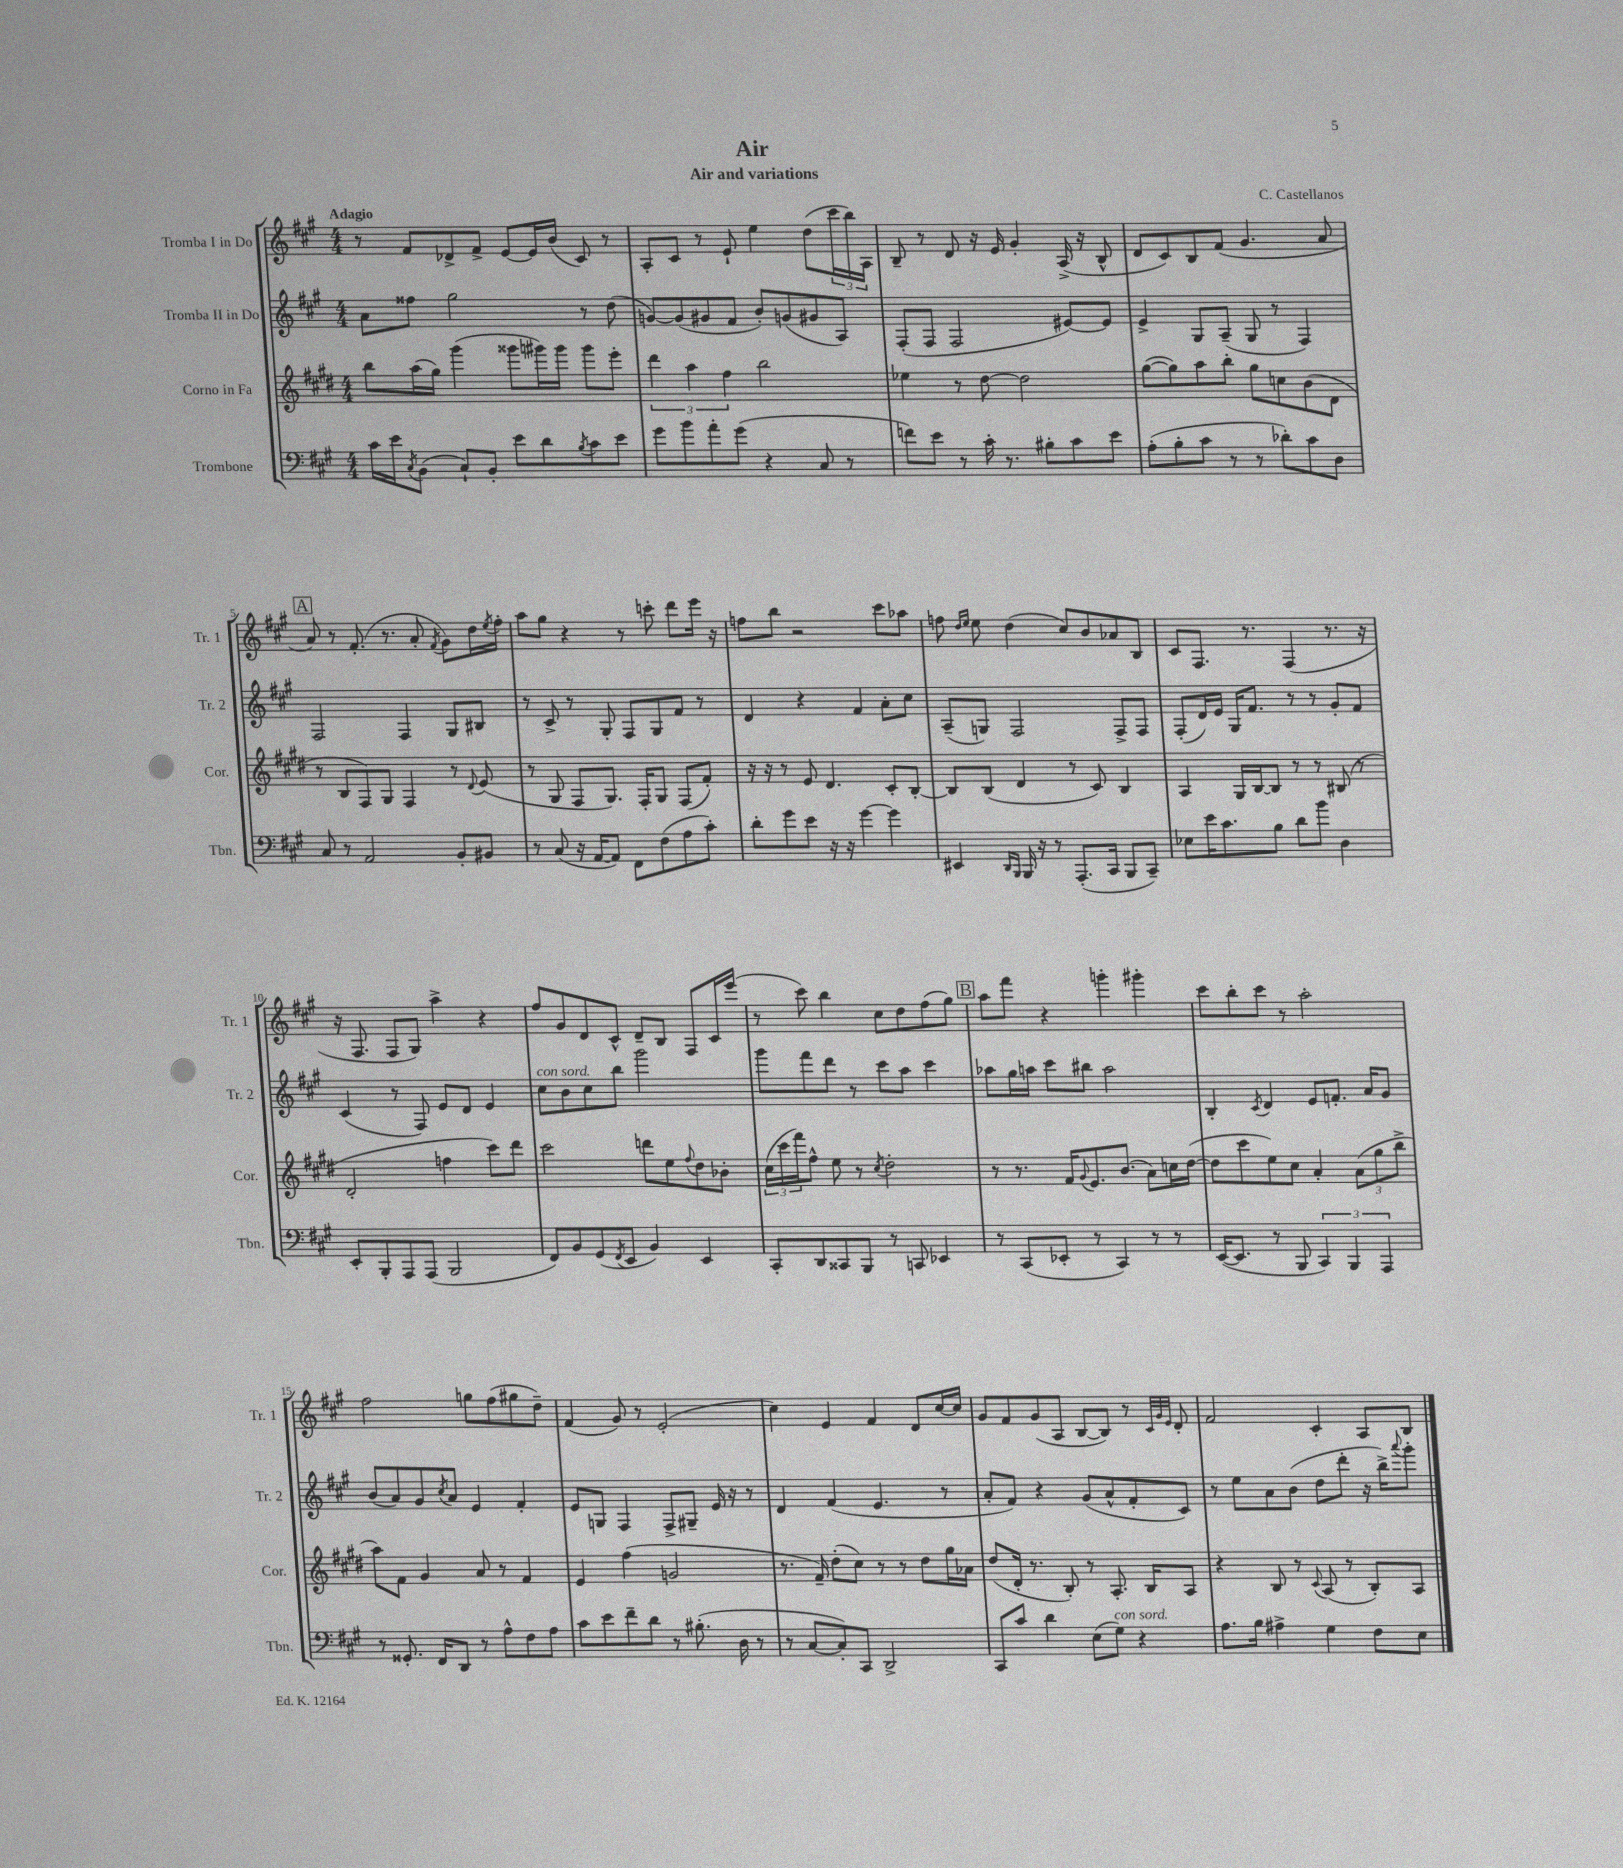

**kern	**kern	**kern	**kern
*part4	*part3	*part2	*part1
*staff4	*staff3	*staff2	*staff1
*I"Trombone	*I"Corno in Fa	*I"Tromba II in Do	*I"Tromba I in Do
*I'Tbn.	*I'Cor.	*I'Tr. 2	*I'Tr. 1
*clefF4	*clefG2	*clefG2	*clefG2
*k[f#c#g#]	*k[f#c#g#d#]	*k[f#c#g#]	*k[f#c#g#]
*M4/4	*M4/4	*M4/4	*M4/4
=1	=1	=1	=1
!	!	!	!LO:TX:a:B:t=Adagio
16c#\LL	8bb\L	8a\L	8r
16e\J	.	.	.
8qC#/	.	.	.
(8BB\J	(16aa\L	8ff##X\J	8f#/L
.	16gg#\JJ)	.	.
8C#`/L)	(4ggg#\	2gg#\	8d-X^/
8BB'/J	.	.	8f#^/J
8e\L	8ggg##X\L	.	[8e/L
8d\	16ggg#X\L)	.	16e/L]
.	16ggg#\JJ	.	(16b/JJ
8qB/	.	.	.
8c#\	8ggg#\L	8r	8c#/)
8e\J	8eee'\J	(8dd\	8r
=2	=2	=2	=2
8g#\L	6ddd#\	[8gn/L)	8A'/L
8b\	.	(8g/]	8c#/J
.	6aa\	.	.
8a'\	.	8g#X/	8r
.	6ff#\	.	.
(8g#\J	.	8f#/J	8e`/
4r	2bb\	8b'/L)	4ee\
.	.	(8gn/	.
8C#/	.	8g#X/	(8dd\L
8r	.	8A/J)	24ccc#\L
.	.	.	24bb\)
.	.	.	24A\JJ
=3	=3	=3	=3
8fn\L)	4ee-X\	(8F#'/L	8B~/
8e\J	.	8F#/J	8r
8r	8r	2F#/	8d/
16c#'\	[8dd#\	.	16r
8.r	.	.	16e/
.	2dd#\]	.	4g#'/
8B#X'\L	.	.	.
8c#\	.	[8e#X/L)	(16A^/
.	.	.	16r
8e\J	.	8e#/J]	8B^^/
=4	=4	=4	=4
(8A'\L	([8gg#\L	4e^/	8d/L
8B'\	8gg#\])	.	8c#/)
8c#\J	8aa\	8G#/L	8B/
8r	8bb'\J	(8A~/J	(8f#/J
8r	8gg#\L	8G#/	4.g#/
8d-X'\L)	8ccn\	8r	.
8c#\	(8b\	4F#/)	.
8D\J	8d#\J	.	8a/
!!LO:LB:g=z
!!LO:REH:place=s1:t=A
=5	=5	=5	=5
8C#/	8r	2F#/	8a/)
8r	8B/L	.	8r
2AA/	8F#/)	.	(8.f#'/
.	8G#/J	.	.
.	.	.	8.r
.	4F#/	4F#/	.
.	.	.	8a'/
.	.	.	8qf#/
8BB'/L	8r	8G#/L	8g#\L)
.	8qqd#/	.	.
8BB#X/J	(8e/	8B#X/J	16dd\L
.	.	.	8qee/
.	.	.	16ff#'\JJ
=6	=6	=6	=6
8r	8r	8r	8aa\L
(8C#/	8G#/	8c#^/	8gg#\J
16r	8F#/L	8r	4r
[16AA/KL	.	.	.
8AA/J])	8.G#/J)	8G#'/	.
8FF#\L	.	8F#/L	8r
.	16F#'/KL	.	.
(8F#\	8G#/J	8G#/	8cccn'\
8A\	(8F#/L	8f#/J	8ddd\L
8c#'\J)	8f#'/J)	8r	16eee\Jk
.	.	.	16r
=7	=7	=7	=7
8d'\L	16r	4d/	8ffn\L
.	16r	.	.
8g#\	8r	.	8bb\J
8e\J	8e/	4r	2r
16r	4.d#/	.	.
16r	.	.	.
[4g#\	.	4f#/	.
4g#\]	8c#'/L	8a'\L	8ccc#\L
.	[8B'/J	8cc#\J	8aa-X\J
=8	=8	=8	=8
4EE#X/	8B/L]	(8A~/L	8ffn\
.	.	.	16qqdd/LL
.	.	.	16qqee/JJ
.	(8B/J	8Gn/J)	8ee\
16qqDD/LL	.	.	.
16qqBBB/JJ	.	.	.
16BBB/	4d#/	2F#/	(4dd\
16r	.	.	.
8r	.	.	.
(8.AAA'/L	8r	.	8cc#/L)
.	8c#/)	.	8b/
16CC#/Jk	.	.	.
8BBB/L	4B/	8F#^/L	8a-X/
8CC#~/J)	.	8F#/J	8B/J
=9	=9	=9	=9
8E-X\L	4A/	(8F#'/L	8c#/L
16e\K	.	16d/L)	8.F#/J
8.c#\	.	16e/JJ	.
.	16G#/LL	16G#/KL	.
.	[16B/J	8.f#/J	8.r
8B\J	8B/J]	.	.
8d\L	8r	8r	(4F#/
8b\J	8r	8r	.
4D\	(8B#X/	8g#'/L	8.r
.	8r	8f#/J	.
.	.	.	16r
!!LO:LB:g=z
=10	=10	=10	=10
8EE'/L	2d#'/	(4c#/	16r
.	.	.	8.F#/
8BBB'/	.	.	.
8AAA/	.	8r	8F#/L
(8AAA/J	.	8F#/)	8G#/J)
2BBB/	4ffn\	8e/L	4aa^\
.	.	8d/J	.
.	8ccc#\L)	4e/	4r
.	8ddd#\J	.	.
=11	=11	=11	=11
!	!	!LO:TX:a:i:t=con sord.	!
8FF#/L)	2ccc#\	8cc#\L	8ff#/L
8BB/	.	8b\	8g#/
(8GG#/	.	8cc#\	8d/
8qFF#/	.	.	.
8EE/J	.	8bb\J	8c#^^/J
4BB/)	8dddn\L	2ggg#\	8d~/L
.	8ee\	.	8B/J
.	8qqff#/	.	.
4EE/	8dd#\	.	8F#/L
.	8b-X'\J	.	16c#/L
.	.	.	(16eee/JJ
=12	=12	=12	=12
8CC#'/L	(24cc#\LL	8ggg#\L	8r
.	24ccc#\	.	.
.	24fff#\J)	.	.
8DD/	8ff#^^\J	8fff#\	8ccc#\)
8CC##X/	8ee\	8ddd\J	4bb\
8BBB/J	8r	8r	.
.	8qcc#/	.	.
8r	2dd#'\	8ccc#\L	8cc#\L
8CCn/	.	8aa\J	8dd\
4EE-X/	.	4ccc#\	(8ff#\
.	.	.	8gg#\J)
!!LO:REH:place=s1:t=B
=13	=13	=13	=13
8r	8r	8aa-X\L	8aa\L
(8CC#/L	8.r	16gg#\L	8fff#\J
.	.	16aan\JJ	.
8EE-X'/J	.	8ccc#\L	4r
.	16f#/KL	.	.
.	8qqg#/	.	.
8r	8.e/	8bb#X\J	.
4CC#/)	.	2aa\	4gggn'\
.	(8.b/J	.	.
8r	8a\L)	.	4ggg#X'\
8r	16ccn\L	.	.
.	([16dd#\JJ	.	.
=14	=14	=14	=14
([16EE/KL	8dd#\L]	4B'/	8ccc#\L
8.EE/J]	.	.	.
.	8ccc#\	.	8bb'\
.	.	8qc#/	.
8r	8ee\)	4d/	8ccc#\J
8BBB/	8cc#\J	.	8r
6CC#/)	4a'/	8e/L	2aa'\
.	.	8.fn'/J	.
6BBB/	.	.	.
.	(12a\L	.	.
.	.	16a/KL	.
6AAA/	12gg#\	.	.
.	.	8g#/J	.
.	12bb^\J	.	.
!!LO:LB:g=z
=15	=15	=15	=15
8r	8aa\L)	(8b/L	2ff#\
8.GG##X'/	8f#\J	8a/)	.
.	4g#/	8g#/	.
16FF#/KL	.	.	.
.	.	8qcc#/	.
8DD/J	.	8a/J	.
8r	8a/	4e/	8ggn\L
8A^^\L	8r	.	(8ff#\
8F#\	4f#/	4f#'/	8gg#X\
8A\J	.	.	8dd~\J)
=16	=16	=16	=16
8c#\L	4e/	8e/L	(4f#/
8e\	.	8Gn/J	.
8f#~\	(4ff#\	4F#/	8g#/)
8d\J	.	.	8r
8r	2gn/	8F#^/L	(2e'/
(8.B#X'\	.	8G#X~/J	.
.	.	16e/	.
16D\	.	16r	.
8r	.	8r	.
=17	=17	=17	=17
8r	8.r	4d/	4cc#\)
[8C#/L	.	.	.
.	16f#~/)	.	.
8C#'/])	(8dd#'\L	(4f#/	4e/
8CC#/J	8cc#\J)	.	.
2DD^/	8r	4.e/	4f#/
.	8r	.	.
.	8dd#\L	.	8d/L
.	16gg#\L	8r	[16cc#/L
.	16a-X\JJ	.	16cc#/JJ]
=18	=18	=18	=18
8CC#/L	(8dd#/L	8a'/L	8g#/L
8c#/J	16d#'/Jk	8f#/J)	8f#/
.	8.r	.	.
4d\	.	4r	(8g#/
.	8B'/)	.	8A/J
(8E\L	8r	(8g#/L	[8B/L
!LO:TX:a:i:t=con sord.	!	!	!
8G#\J)	8.A'/	8a^^/	8B/J])
4r	.	8f#'/	8r
.	16B/KL	.	.
.	.	.	32qqc#/LLL
.	.	.	32qqg#/
.	.	.	32qqe/JJJ
.	8A/J	8c#/J)	8d'/
=19	=19	=19	=19
8.A\L	4r	8r	2f#/
.	.	8ee\L	.
16B\Jk	.	.	.
4A#X^\	8B/	8a\	.
.	8r	(8b\J	.
.	8qqc#/	.	.
4G#\	(8A/	8dd\L	4c#'/
.	8r	8ddd'\J	.
8F#\L	8B'/L)	16r	8A/L
.	.	16bb^\KL)	.
.	.	8qqaaa/	.
8E\J	8A/J	8ggg#'\J	8B/J
==	==	==	==
*-	*-	*-	*-
